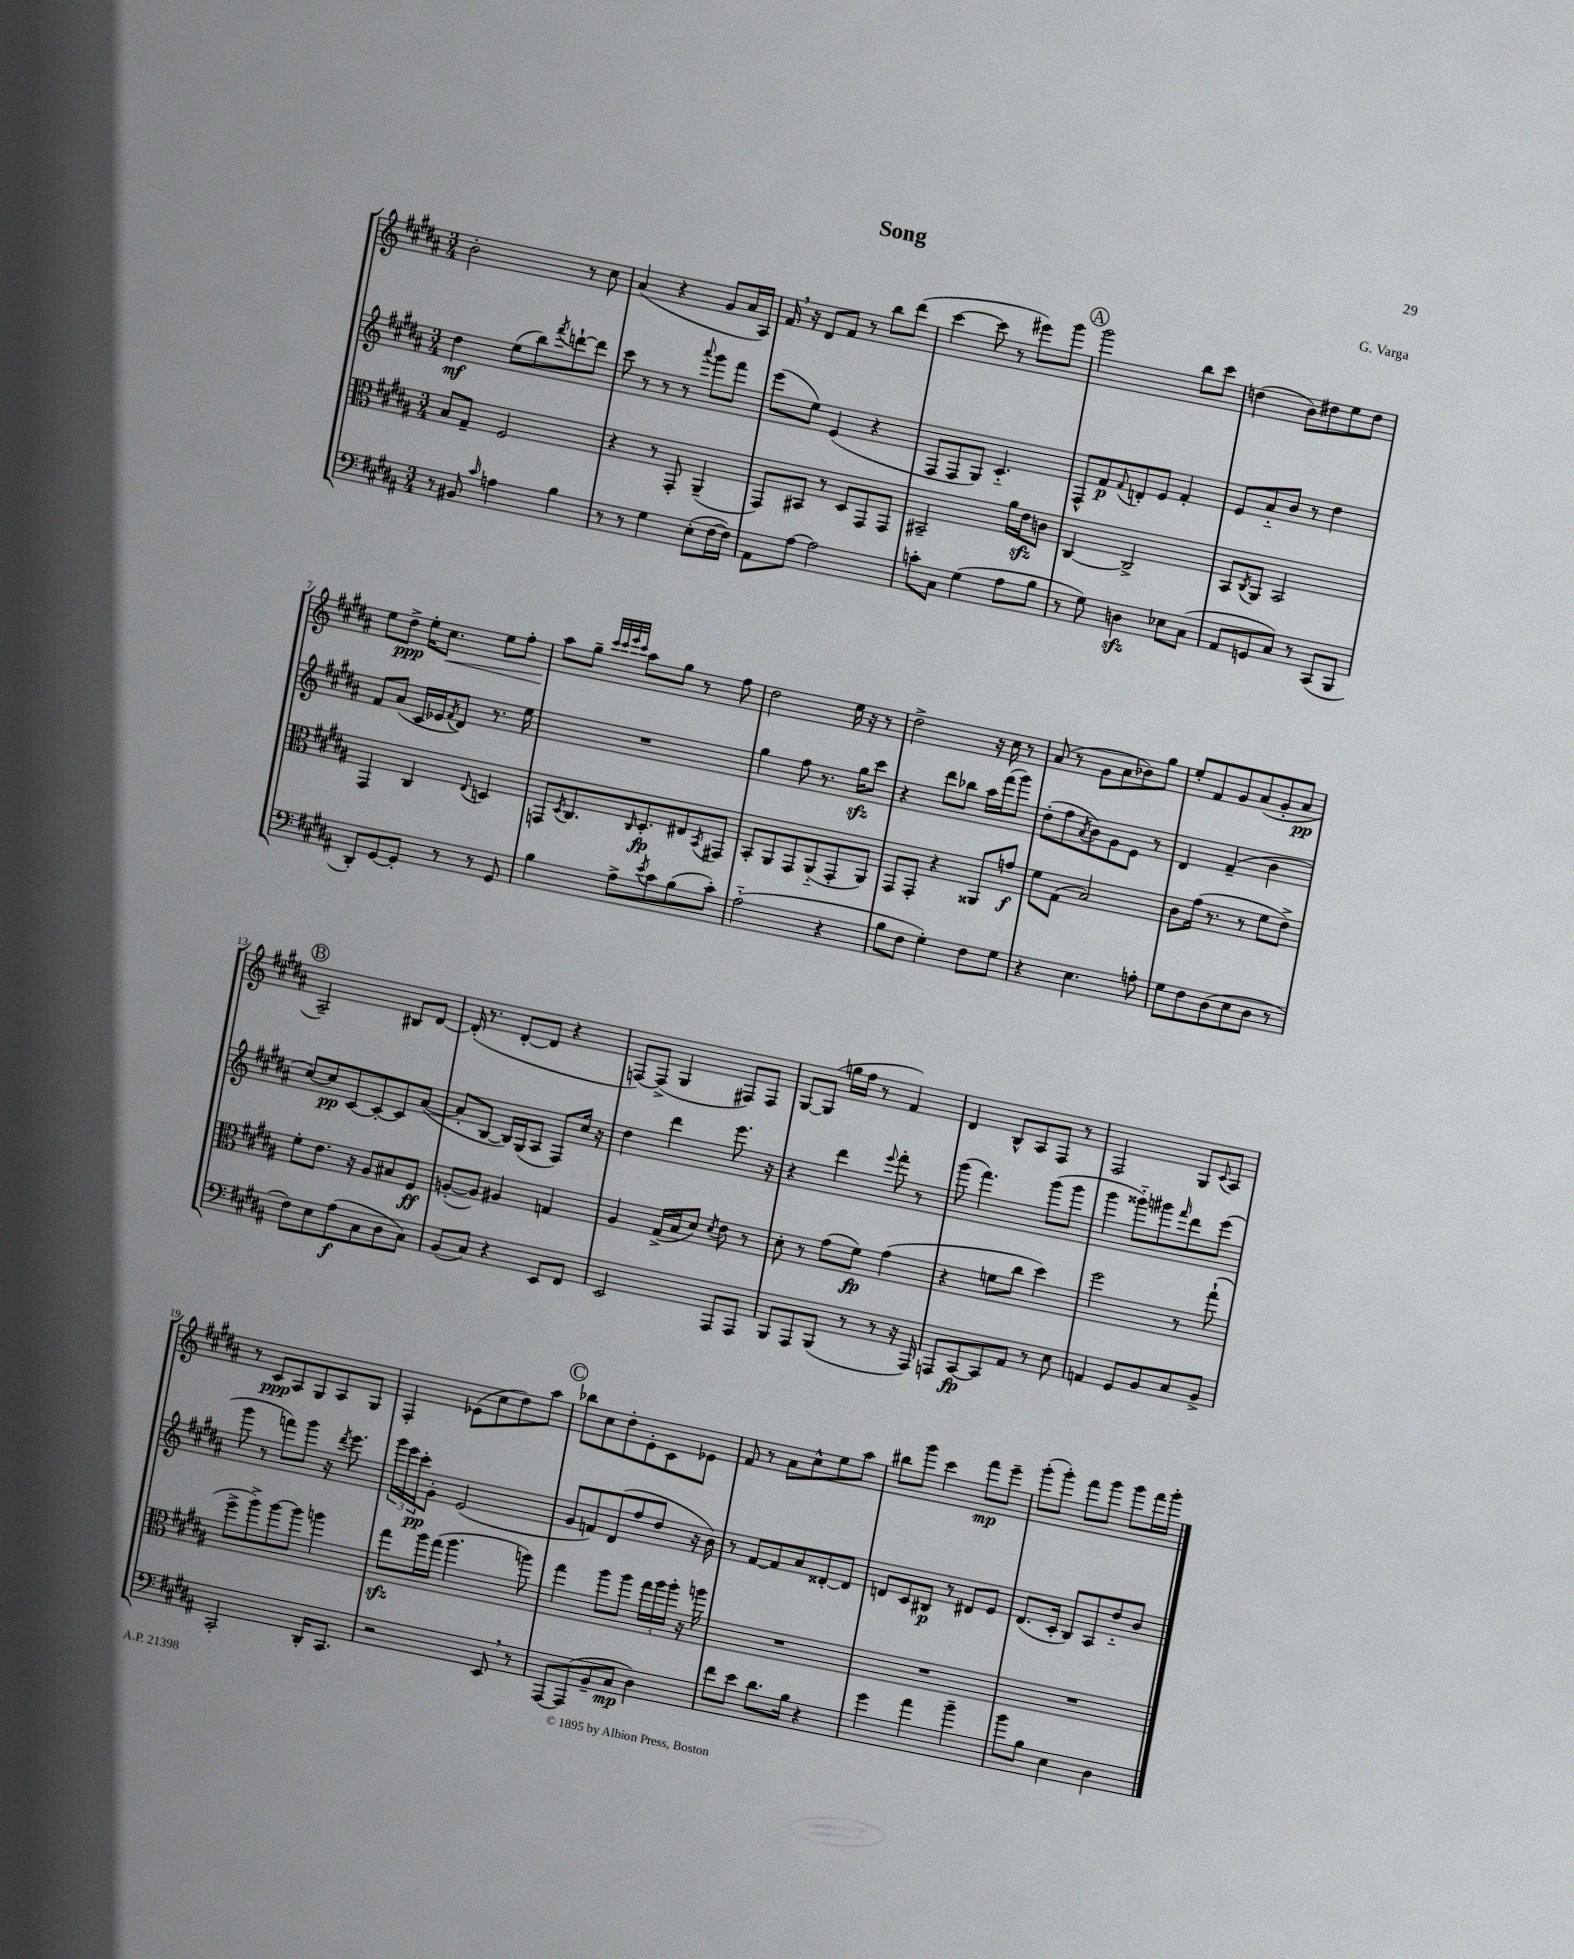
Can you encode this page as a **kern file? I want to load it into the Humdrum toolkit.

**kern	**dynam	**kern	**dynam	**kern	**dynam	**kern	**dynam
*part4	*part4	*part3	*part3	*part2	*part2	*part1	*part1
*staff4	*staff4	*staff3	*staff3	*staff2	*staff2	*staff1	*staff1
*clefF4	*	*clefC3	*	*clefG2	*	*clefG2	*
*k[f#c#g#d#a#]	*	*k[f#c#g#d#a#]	*	*k[f#c#g#d#a#]	*	*k[f#c#g#d#a#]	*
*M3/4	*	*M3/4	*	*M3/4	*	*M3/4	*
=1	=1	=1	=1	=1	=1	=1	=1
8r	.	8B/L	.	4dd#\	mf	2b'\	.
8BB#X/	.	8G#~/J	.	.	.	.	.
16qqc#/	.	.	.	.	.	.	.
4An\	.	2F#/	.	(8ee\L	.	.	.
.	.	.	.	8bb\)	.	.	.
.	.	.	.	8qfff#/	.	.	.
4B\	.	.	.	[8dddn`\	.	8r	.
.	.	.	.	8ddd\J]	.	8cc#\	.
=2	=2	=2	=2	=2	=2	=2	=2
8r	.	4r	.	8ccc#\	.	(4a#/	.
8r	.	.	.	8r	.	.	.
4G#\	.	8r	.	8r	.	4r	.
.	.	8GG#'/	.	8r	.	.	.
.	.	.	.	8qqaaa#/	.	.	.
(8E'\L	.	(4AA#~/	.	8ggg#\L	.	8g#/L	.
[16F#\L	.	.	.	8fff#\J	.	16a#/L	.
16F#\JJ])	.	.	.	.	.	16A#/JJ)	.
=3	=3	=3	=3	=3	=3	=3	=3
8AA#\L	.	8GG#/L)	.	(8eee\L	.	16f#,/	.
.	.	.	.	.	.	16r	.
[8A#\J	.	8BB#X/J	.	8ee\J)	.	8d#/L	.
2A#\]	.	8r	.	(4e/	.	8f#/J	.
.	.	8D#/L	.	.	.	8r	.
.	.	8GG#/	.	4r	.	8bb\L	.
.	.	8GG#/J	.	.	.	(8ddd#\J	.
=4	=4	=4	=4	=4	=4	=4	=4
8cn'\L	.	2BB#X~/	.	8F#/L	.	[4ccc#\	.
8C#\J	.	.	.	8F#/	.	.	.
(4G#\	.	.	.	8G#/J)	.	8ccc#\]	.
.	.	.	.	4.c#/	.	8r	.
8A#\L	.	16a#\LL	.	.	.	8eee#X\L)	.
.	.	16ezz\J	.	.	.	.	.
8B\J	.	8cn\J	.	.	.	8ggg#\J	.
!!LO:REH:place=s1:t=A
=5	=5	=5	=5	=5	=5	=5	=5
8r	.	[4C#/	.	8F#^^/L	.	2ggg#\	.
8G#\)	.	.	.	8f#/	p	.	.
.	.	.	.	8qqf#/	.	.	.
4Dnzz\	.	2C#^/]	.	8dn'/	.	.	.
.	.	.	.	8e/J	.	.	.
8E-X\L	.	.	.	4f#'/	.	8bb\L	.
(8C#\J	.	.	.	.	.	8ccc#\J	.
=6	=6	=6	=6	=6	=6	=6	=6
8AA#/L	.	8BB/L	.	8e/L	.	(4ddn\	.
.	.	8qC#/	.	.	.	.	.
8GGn/	.	8AA#/J	.	8a#/	.	.	.
8C#/J)	.	2BB/	.	8b/J	.	8b\L)	.
8r	.	.	.	8r	.	8dd#X\	.
(8CC#/L	.	.	.	4dd#\	.	8ee\	.
8BBB/J	.	.	.	.	.	8dd#\J	.
!!LO:LB:g=z
=7	=7	=7	=7	=7	=7	=7	=7
8DD#'/L)	.	4GG#/	.	8f#/L	.	8ee\L	.
[8GG#/	.	.	.	(8a#/J	.	8dd#^\J	ppp
8GG#'/J]	.	4C#/	.	16c#/LL	.	16ee'\KL	.
!	!	!	!	!	!	!	!LO:HP:b
.	.	.	.	16e-X/J	.	8.cc#\J	<
.	.	.	.	8qf#/	.	.	.
8r	.	.	.	8d#/J)	.	.	.
.	.	8qqE/	.	.	.	.	.
8r	.	4Dn/	.	8.r	.	8ee\L	.
8GG#/	.	.	.	.	.	8ff#'\J	.
.	.	.	.	16ee\	.	.	.
=8	=8	=8	=8	=8	=8	=8	=8
4B\	.	8GGn/L	.	2.r	.	8aa#\L	.
.	.	8qD#/	.	.	.	.	.
.	.	8.C#/	.	.	.	8gg#~\J	[
.	.	.	.	.	.	32qqccc#/LLL	.
.	.	.	.	.	.	32qqccc#/	.
.	.	.	.	.	.	32qqeee/	.
.	.	.	.	.	.	32qqccc#/JJJ	.
8A#^\L	.	.	.	.	.	8aa#\L	.
.	.	16qqC#/	.	.	.	.	.
.	.	8.D#'/	fp	.	.	.	.
8qe/	.	.	.	.	.	.	.
8c#\	.	.	.	.	.	8gg#\J	.
(8B\	.	8E#X/	.	.	.	8r	.
.	.	8qBB/	.	.	.	.	.
8c#'\J)	.	8GG#X/J	.	.	.	8ff#\	.
=9	=9	=9	=9	=9	=9	=9	=9
(2A#\	.	8BB'/L	.	4gg#\	.	2dd#\	.
.	.	8AA#/	.	.	.	.	.
.	.	8GG#/	.	8ff#\	.	.	.
.	.	(8AA#/	.	8.r	.	.	.
4r	.	8GG#'/	.	.	.	16ee\	.
.	.	.	.	16gg#zz\KL	.	16r	.
.	.	8AA#/J)	.	8ccc#\J	.	8r	.
=10	=10	=10	=10	=10	=10	=10	=10
8B\L	.	8GG#/L	.	4r	.	2dd#^\	.
8F#\J	.	8GG#'/J	.	.	.	.	.
4G#'\)	.	4r	.	8ddd#\L	.	.	.
.	.	.	.	8bb-X\J	.	.	.
8F#\L	.	8AA##X/L	.	16aa#\LL	.	16r	.
.	.	.	.	(16fff#\J	.	16cc#\	.
8G#\J	.	8gn/J	f	8ggg#\J)	.	8r	.
=11	=11	=11	=11	=11	=11	=11	=11
4r	.	8f#\L	.	(8dd#'\L	.	(8a#/	.
.	.	(8G#\J	.	8ff#\	.	8r	.
.	.	.	.	8qa#/	.	.	.
4.E\	.	2B/)	.	8b\)	.	8g#\L	.
.	.	.	.	8g#\	.	8a#\	.
.	.	.	.	8e\J	.	8b-X\)	.
8An'\	.	.	.	8r	.	8gg#\J	.
=12	=12	=12	=12	=12	=12	=12	=12
8G#\L	.	8c#\L	.	4d#/	.	8ee'/L	.
8F#\	.	(16g#\Jk	.	.	.	8f#/	.
.	.	8.r	.	.	.	.	.
(8D#\	.	.	.	(4f#~/	.	8g#/	.
8E\	.	8r	.	.	.	(8a#/	.
8D#\J	.	8f#\L	.	4b\	.	8g#'/	.
8r	.	8e^\J)	.	.	.	8a#/J	pp
!!LO:LB:g=z
!!LO:REH:place=s1:t=B
=13	=13	=13	=13	=13	=13	=13	=13
8F#\L)	.	8f#'\L	.	[8cc#/L)	.	2A#~/)	.
8E\	.	8.e\J	.	8cc#/]	pp	.	.
(8A#\	f	.	.	[8c#/	.	.	.
.	.	16r	.	.	.	.	.
8C#\	.	8A#/L	.	8c#'/_	.	.	.
8D#\	.	8B#X/	.	8c#/]	.	8B#X/L	.
8C#\J)	.	8F#/J	ff	([8a#/J	.	[8d#/J	.
=14	=14	=14	=14	=14	=14	=14	=14
(8BB/L	.	([8An'/L	.	8a#'/L]	.	(16d#'/]	.
.	.	.	.	.	.	8.r	.
8C#/J)	.	8A/J])	.	[8B/J	.	.	.
4r	.	4A#X/	.	16B/LL])	.	[8d#'/L	.
.	.	.	.	(16G#/J	.	.	.
.	.	.	.	8A#/J	.	8d#/J]	.
8EE/L	.	4Gn/	.	8F#/L)	.	4r	.
8FF#/J	.	.	.	16cc#/Jk	.	.	.
.	.	.	.	16r	.	.	.
=15	=15	=15	=15	=15	=15	=15	=15
2EE/	.	4A#/	.	4dd#\	.	[8Fn/L)	.
.	.	.	.	.	.	(8F^/J]	.
.	.	(16G#^/LL	.	4ddd#\	.	4G#/	.
.	.	16B/J	.	.	.	.	.
.	.	8d#/J)	.	.	.	.	.
.	.	8qd#/	.	.	.	.	.
8AAA#/L	.	8e\	.	8.eee\	.	8F#X/L)	.
8AAA#/J	.	8r	.	.	.	8F#/J	.
.	.	.	.	16r	.	.	.
=16	=16	=16	=16	=16	=16	=16	=16
8BBB/L	.	8d#'\	.	4r	.	[8G#/L	.
8AAA#/	.	8r	.	.	.	(8G#/J]	.
(8BBB/J	.	(8g#\L	.	4ddd#\	.	16ggn\LL	.
.	.	.	.	.	.	16ff#\JJ	.
8r	.	8f#\J)	fp	.	.	8r	.
.	.	.	.	8qqeee/	.	.	.
8r	.	(4g#\	.	8fff#'\	.	4f#/)	.
16r	.	.	.	8r	.	.	.
16AAA#/)	.	.	.	.	.	.	.
=17	=17	=17	=17	=17	=17	=17	=17
8AAAn/L	.	4r	.	(8ggg#\	.	4d#/	.
[8CC#/	fp	.	.	4.fff#\)	.	.	.
8CC#/]	.	8fn\L	.	.	.	8B^^/L	.
8AA#/J	.	8cc#\J	.	.	.	8A#/	.
8r	.	4dd#\)	.	(8ggg#\L	.	8F#/J	.
8E\	.	.	.	8ggg#\J	.	8r	.
=18	=18	=18	=18	=18	=18	=18	=18
4AAn/	.	2ff#\	.	4ggg#\	.	2F#/	.
8GG#/L	.	.	.	8ggg##X\L)	.	.	.
8BB/	.	.	.	8ggg#X\	.	.	.
.	.	.	.	16qqfff#/	.	.	.
8C#/	.	8r	.	8ddd#\	.	8G#/L	.
.	.	.	.	.	.	8qqc#/	.
8BB^/J	.	(8gg#`\	.	(8eee\J	.	8A#/J	.
!!LO:LB:g=z
=19	=19	=19	=19	=19	=19	=19	=19
2CC#'/	.	8ff#^\L	.	8ggg#\	.	8r	.
.	.	8aa#^\)	.	8r	.	8c#/L	ppp
.	.	[8aa#\	.	8fffn\L)	.	8A#/	.
.	.	8aa#\J]	.	8ggg#\J	.	8G#/	.
16DD#'/KL	.	4aan\	.	16r	.	8A#/	.
.	.	.	.	8qddd#/	.	.	.
8.CC#/J	.	.	.	8.eee\	.	.	.
.	.	.	.	.	.	8G#/J	.
=20	=20	=20	=20	=20	=20	=20	=20
2r	.	8gg#zz\L	.	24ggg#\LL	.	4F#'/	.
.	.	.	.	24eee\	.	.	.
.	.	.	.	24ccc#'\J	pp	.	.
.	.	16aa#\L	.	8g#'\J	.	.	.
.	.	(16gg#\JJ	.	.	.	.	.
.	.	4.aa#\	.	(2e/	.	(8e-X\L	.
.	.	.	.	.	.	8cc#\	.
8EE,/	.	.	.	.	.	8dd#\)	.
8r	.	8aan\)	.	.	.	8aa#\J	.
!!LO:REH:place=s1:t=C
=21	=21	=21	=21	=21	=21	=21	=21
[8AAA#/L	.	4gg#\	.	8g#/L	.	8bb-X\L	.
(8AAA#/]	.	.	.	8fn/)	.	8cc#\	.
8BB~/	.	8aa#\L	.	(8d#/	.	8dd#'\	.
8C#/J	mp	8aa#\J	.	8ff#/	.	8e'\	.
4D#\)	.	24gg#\LL	.	8dd#/J	.	8c#\	.
.	.	24aa#\	.	.	.	.	.
.	.	24aa#'\JJ	.	.	.	.	.
.	.	16r	.	16r	.	8e-X\J	.
.	.	16aan\	.	16b\)	.	.	.
=22	=22	=22	=22	=22	=22	=22	=22
8f#\L	.	2.r	.	8r	.	8f#/	.
8e\J	.	.	.	[8f#/L	.	8r	.
8.d#\L	.	.	.	8f#/]	.	8a#\L	.
.	.	.	.	8a#/	.	8cc#^^\	.
16B\Jk	.	.	.	.	.	.	.
4r	.	.	.	[8d##X'/	.	8ee\	.
.	.	.	.	8d##/J]	.	8aa#\J	.
=23	=23	=23	=23	=23	=23	=23	=23
4g#\	.	2.r	.	8dn/L	.	8bb#X\L	.
.	.	.	.	8c#/	.	8ggg#\J	.
4a#\	.	.	.	8B#X/J	p	4ccc#\	.
.	.	.	.	8r	.	.	.
4b~\	.	.	.	8d#X/L	.	8fff#\L	mp
.	.	.	.	8e/J	.	8eee~\J	.
=24	=24	=24	=24	=24	=24	=24	=24
8b\L	.	2.r	.	(8.d#/L	.	(8ggg#'\L	.
8B\J	.	.	.	.	.	8ggg#'\J)	.
.	.	.	.	16c#'/Jk	.	.	.
4E\	.	.	.	8B/L)	.	8fff#\L	.
.	.	.	.	8A#/	.	8ggg#\J	.
4D#\	.	.	.	8dd#/	.	8ggg#\L	.
.	.	.	.	8b/J	.	16fff#\L	.
.	.	.	.	.	.	16ggg#'\JJ	.
==	==	==	==	==	==	==	==
*-	*-	*-	*-	*-	*-	*-	*-
